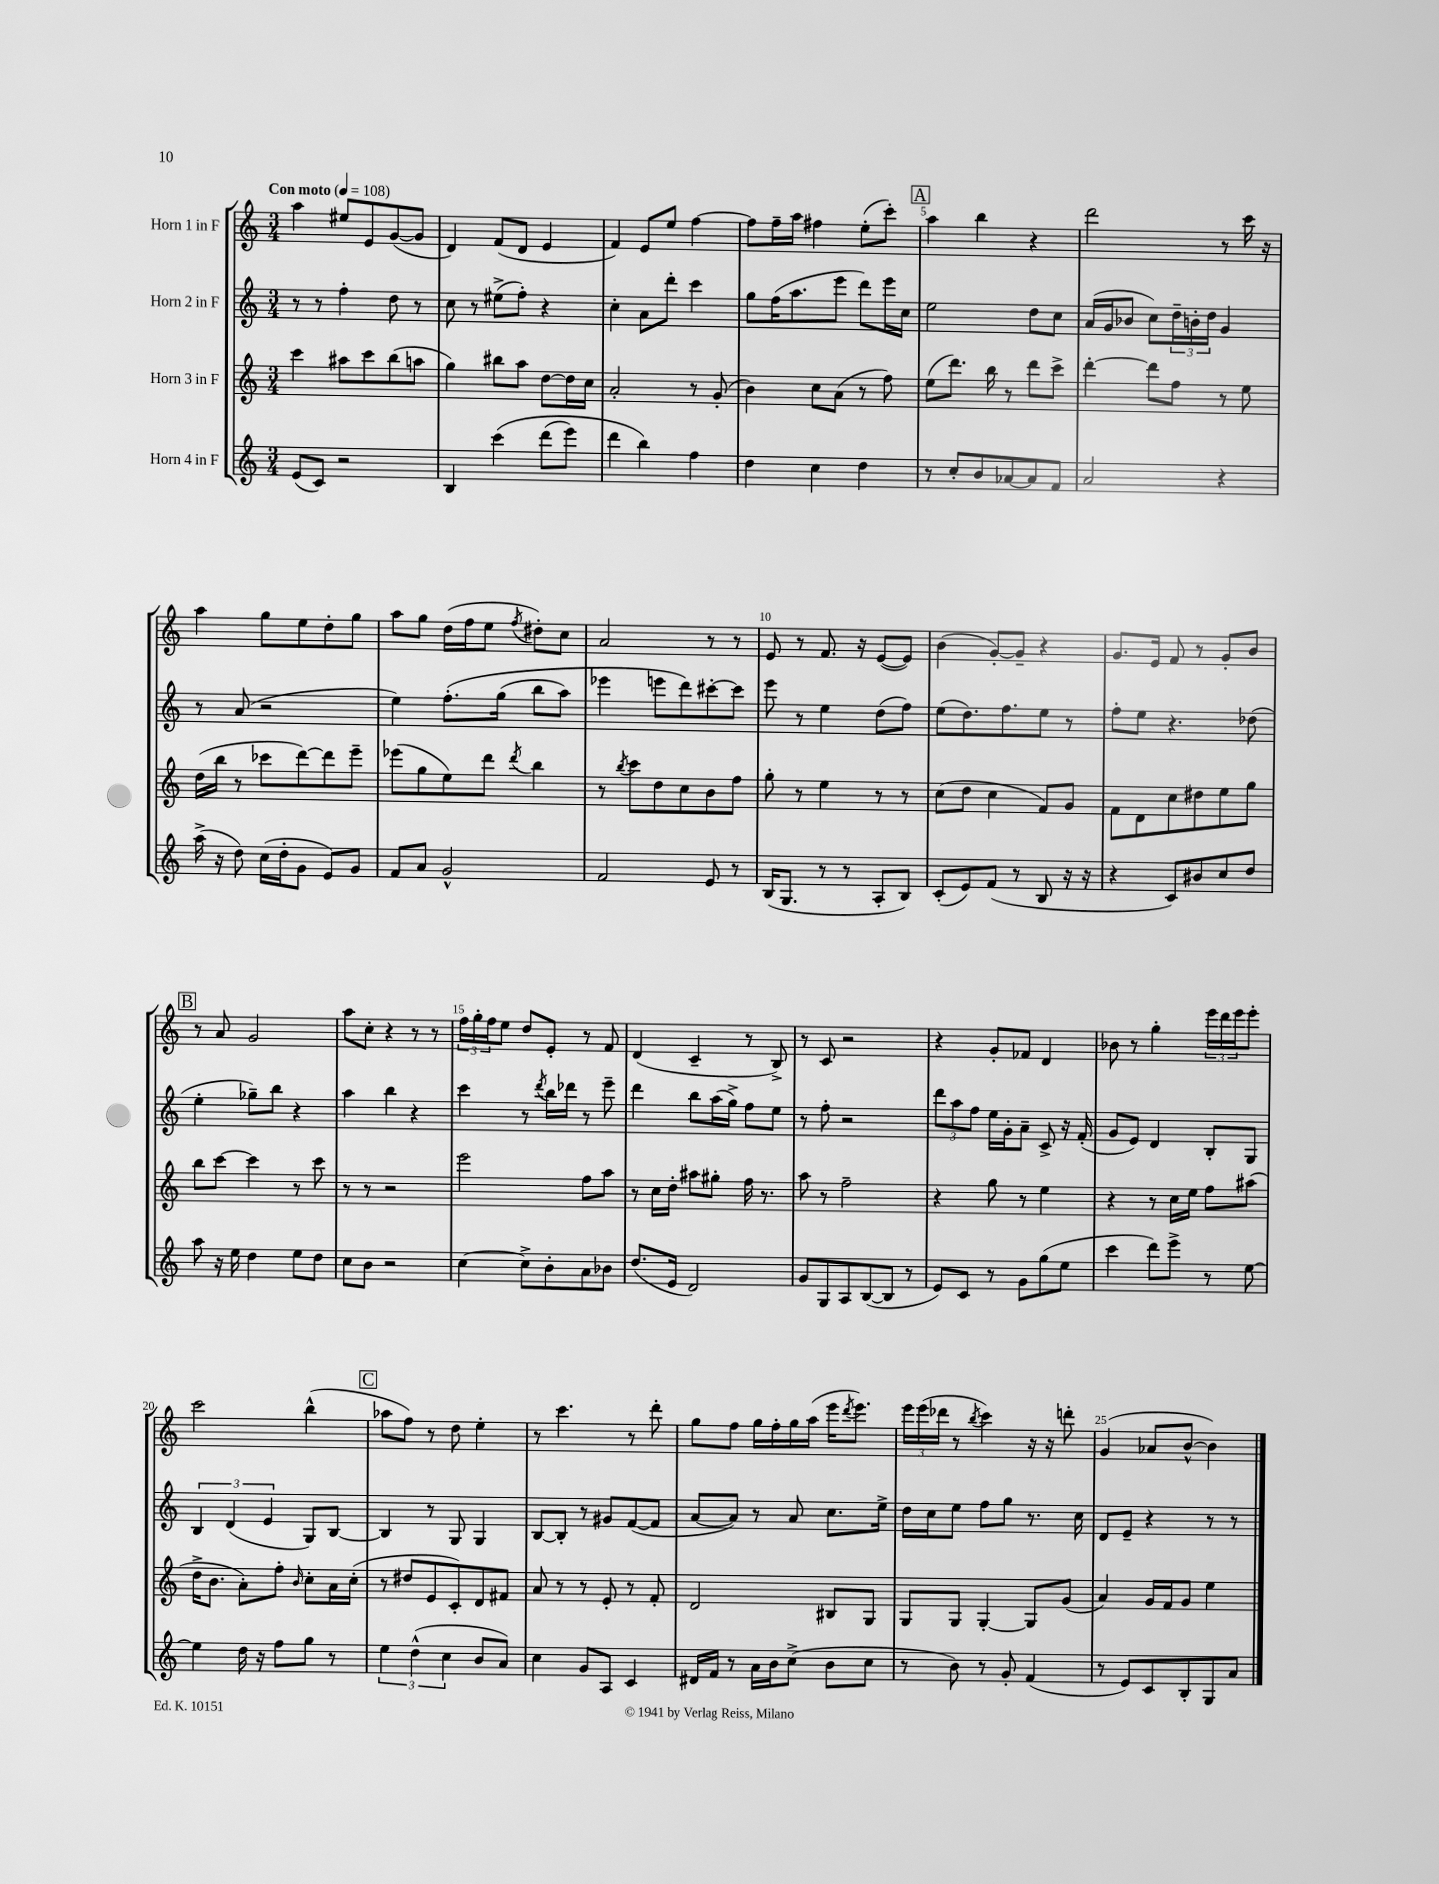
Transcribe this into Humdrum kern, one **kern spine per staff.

**kern	**kern	**kern	**kern
*staff4	*staff3	*staff2	*staff1
*clefG2	*clefG2	*clefG2	*clefG2
*k[]	*k[]	*k[]	*k[]
*M3/4	*M3/4	*M3/4	*M3/4
*MM108	*MM108	*MM108	*MM108
(8e	4ccc	8r	4aa
8c)	.	8r	.
2r	8aa#	4ff'	8ee#
.	8ccc	.	8e
.	(8bb	8dd	([8g
.	8aa	8r	8g]
=	=	=	=
4B	4gg)	8cc	4d)
.	.	8r	.
&(4ccc	8bb#	(8ee#^	(8f
.	8aa	8ff')	8d
(8ddd	[8dd	4r	4e
8eee)	16dd]	.	.
.	16cc	.	.
=	=	=	=
4ddd	2a'	4cc'	4f)
4bb&)	.	8a	8e
.	.	8ddd'	8ee
4ff	8r	4ccc	[4ff
.	(8g'	.	.
=	=	=	=
4dd	4b)	8gg	8ff]
.	.	(16ff	16ff~
.	.	8.aa	16aa
4cc	8cc	.	4ff#
.	(8a	8eee	.
4dd	8r	8ddd)	(8ee'
.	8ff)	16eee	8ccc')
.	.	16cc	.
=	=	=	=
8r	(8ee	2ee	4aa
8cc'	8.ddd)	.	.
8b	.	.	4bb
.	16bb	.	.
[8a-	8r	.	.
8a-]	8ddd	8dd	4r
8f	8ccc^	8cc	.
=	=	=	=
2a	[4ddd'	(16a	2ddd
.	.	16g	.
.	.	8b-	.
.	8ddd]	8cc)	.
.	8ff	24dd~	.
.	.	24b'	.
.	.	24dd	.
4r	8r	4g	8r
.	8ee	.	16ccc
.	.	.	16r
=	=	=	=
(16aa^	(16dd	8r	4aa
16r	16bb	.	.
8dd)	8r	(8a	.
(16cc	8ccc-	2r	8gg
16dd'	.	.	.
8g	[8ddd)	.	8ee
8e)	8ddd]	.	8dd'
8g	8eee~	.	8gg
=	=	=	=
8f	(8eee-	4ee)	8aa
8a	8gg	.	8gg
2g^^	8ee)	&(8.ff'	(16dd
.	.	.	16ff
.	8ddd	.	8ee
.	.	(16gg	.
.	8qddd	.	8qff
.	4bb	8bb	8dd#')
.	.	8aa)	8cc
=	=	=	=
2f	8r	4eee-	2a
.	8qbb	.	.
.	8ccc	.	.
.	8dd	8eee	.
.	8cc	8ddd&)	.
8e	8b	[8ccc#'	8r
8r	8ff	8ccc#]	8r
=	=	=	=
(16B	8gg'	8eee	8e
8.G	.	.	.
.	8r	8r	8r
8r	4ee	4ee	8.f
8r	.	.	.
.	.	.	16r
8A'	8r	(8dd	([8e
8B)	8r	8ff)	8e])
=	=	=	=
(8c'	(8cc	(8ee	(4b
8e)	8dd	8.dd)	.
(8f	4cc	.	[8g')
.	.	8.ff	.
8r	.	.	8g~]
8B	8f)	8ee	4r
16r	8g	8r	.
16r	.	.	.
=	=	=	=
4r	8f	8ff'	8.g
.	8d	8ee	.
.	.	.	16e
8c)	8cc	4.r	8f
8b#	8dd#	.	8r
8cc	8ee	.	8g'
8dd	8gg	(8dd-	8b
=	=	=	=
8aa	8bb	4ee'	8r
16r	[8ccc	.	8a
16ee	.	.	.
4dd	4ccc]	8gg-~)	2g
.	.	8bb	.
8ee	8r	4r	.
8dd	8ccc	.	.
=	=	=	=
8cc	8r	4aa	8aa
8b	8r	.	8cc'
2r	2r	4bb	4r
.	.	4r	8r
.	.	.	8r
=	=	=	=
[4cc	2eee	4ccc	24ff
.	.	.	24gg'
.	.	.	24ff
.	.	.	8ee
8cc^]	.	8r	8dd
.	.	8qddd	.
8b'	.	16bb	8e'
.	.	16ddd-	.
8a	8ff	8r	8r
8b-	8aa	8eee~	8f
=	=	=	=
(8.dd	8r	4ddd	(4d
.	16cc	.	.
16e	16dd'	.	.
2d)	8aa#	8bb	4c~
.	8gg#'	(16aa	.
.	.	16gg^)	.
.	16ff	8ff	8r
.	8.r	.	.
.	.	8ee	8B^)
=	=	=	=
8g	8aa	8r	8r
8G	8r	8ff'	8c
8A	2ff~	2r	2r
([8B	.	.	.
8B]	.	.	.
8r	.	.	.
=	=	=	=
8e)	4r	12ddd	4r
.	.	12aa	.
8c	.	.	.
.	.	12ff	.
8r	8gg	16ee	8g'
.	.	16g'	.
8g	8r	8a~	8f-
(8gg	4ee	8c^	4d
8ee	.	16r	.
.	.	(16f'	.
=	=	=	=
4ccc	4r	8g	8b-
.	.	8e)	8r
8ddd)	8r	4d	4gg'
8eee^	16cc	.	.
.	16ee	.	.
8r	8ff	8B'	24eee
.	.	.	24ddd
.	.	.	24eee
[8ee	(8aa#	8G	8eee'
=	=	=	=
4ee]	16dd^	6B	2ccc
.	8.b	.	.
.	.	(6d	.
16dd	8a')	.	.
16r	.	.	.
.	.	6e	.
8ff	8ff'	.	.
.	16qqb	.	.
8gg	8cc'	8G)	(4bb^^
8r	16a	[8B	.
.	(16cc'	.	.
=	=	=	=
6ee	8r	4B]	8aa-
.	8dd#	.	8ff)
(6dd^^	.	.	.
.	8e	8r	8r
6cc	.	.	.
.	8c')	8G	8dd
8b	8d	4G	4ee'
8a)	8f#	.	.
=	=	=	=
4cc	8a	[8B	8r
.	8r	8B']	4.ccc
8g	8r	8r	.
8A	8e'	8g#	.
4c	8r	([8f	8r
.	8f'	8f]	8ddd'
=	=	=	=
16d#	2d	[8a	8gg
16f	.	.	.
8r	.	8a])	8ff
16a	.	8r	16gg
16b	.	.	16ff'
(8cc^	.	8a	16gg
.	.	.	(16aa
8b	8B#	8.cc	16eee
.	.	.	8qddd
.	.	.	8.eee)
8cc	8G	.	.
.	.	16ee^	.
=	=	=	=
8r	8G	16dd	24eee
.	.	.	(24eee
.	.	16cc	.
.	.	.	24ddd-
8b)	8G	8ee	8r
.	.	.	8qbb
8r	[4G'	8ff	4ccc)
8g'	.	8gg	.
(4f	8G]	8.r	16r
.	.	.	16r
.	(8g	.	8ddd'
.	.	16cc	.
=	=	=	=
8r	4a)	8d	(4g
8e)	.	8e~	.
8c	16g	4r	8a-
.	16f	.	.
8B'	8g	.	[8b^^
8G	4ee	8r	4b])
8a	.	8r	.
==	==	==	==
*-	*-	*-	*-
